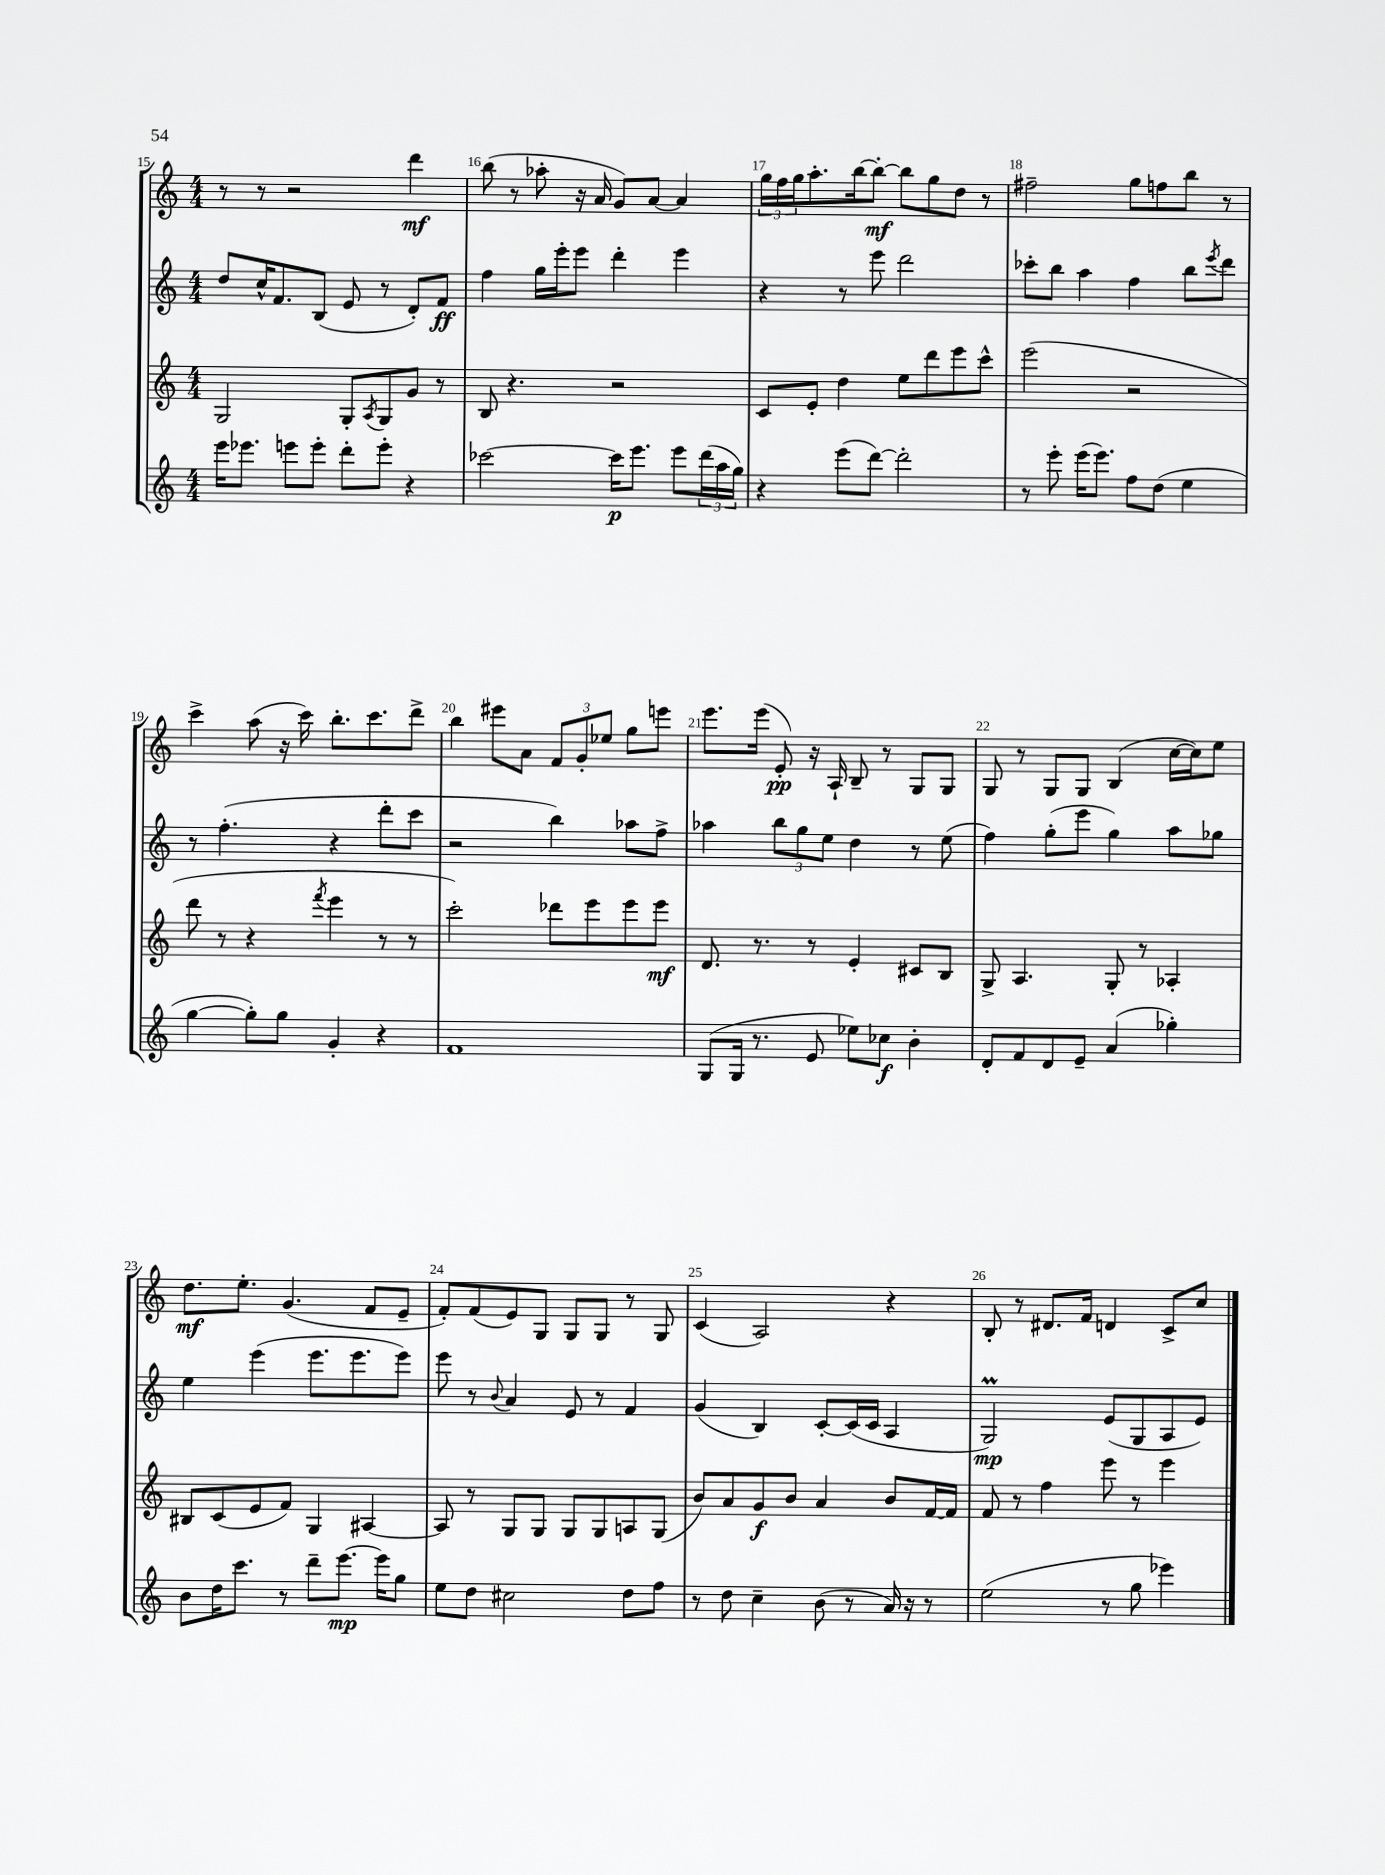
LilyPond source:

<<
\new StaffGroup <<
\new Staff = "s0" {
    \clef treble \key c \major \numericTimeSignature \time 4/4
    r8 r8 r2 d'''4\mf |
    b''8( r8 aes''8-. r16 a'16 g'8) a'8~ a'4 |
    \tuplet 3/2 { g''16 f''16 g''16 } a''8.-. b''16~ b''8~-.\mf b''8 g''8 d''8 r8 |
    fis''2-- g''8 f''8 b''8 r8 |
    c'''4-> a''8( r16 c'''16) b''8.-. c'''8. d'''8-> |
    b''4 eis'''8 a'8 \tuplet 3/2 { f'8 g'8-. ees''8 } g''8 e'''8 |
    e'''8. e'''16( e'8-.\pp) r16 a16-! b8-- r8 g8 g8 |
    g8 r8 g8 g8 b4( c''16~ c''16) e''8 |
    d''8.\mf e''8.-. g'4.( f'8 e'8-- |
    f'8-.) f'8( e'8) g8 g8 g8 r8 g8 |
    c'4( a2) r4 |
    b8-. r8 dis'8. f'16 d'4 c'8-> c''8 \bar "|." |
}
\new Staff = "s1" {
    \clef treble \key c \major \numericTimeSignature \time 4/4
    d''8 c''16-^ f'8. b8( e'8 r8 d'8-.) f'8\ff |
    f''4 g''16 e'''16-. e'''8 d'''4-. e'''4 |
    r4 r8 e'''8 d'''2 |
    ces'''8-. b''8 a''4 f''4 b''8 \acciaccatura { e'''8 } d'''8 |
    r8 f''4.-.( r4 d'''8-. c'''8 |
    r2 b''4) aes''8 f''8-> |
    aes''4 \tuplet 3/2 { b''8 g''8 e''8 } d''4 r8 e''8( |
    f''4) g''8-.( e'''8 g''4) a''8 ges''8 |
    e''4 e'''4( e'''8. e'''8. e'''8) |
    e'''8 r8 \appoggiatura { b'8 } a'4 e'8 r8 f'4 |
    g'4( b4) c'8~-. c'16( c'16 a4 |
    g2\prall\mp) e'8( g8 a8 e'8) \bar "|." |
}
\new Staff = "s2" {
    \clef treble \key c \major \numericTimeSignature \time 4/4
    g2 g8-. \acciaccatura { a8 } g8 g'8 r8 |
    b8 r4. r2 |
    c'8 e'8-. d''4 e''8 d'''8 e'''8 c'''8-^ |
    e'''2( r2 |
    d'''8 r8 r4 \acciaccatura { f'''8 } e'''4 r8 r8 |
    c'''2-.) des'''8 e'''8 e'''8 e'''8\mf |
    d'8. r8. r8 e'4-. cis'8 b8 |
    g8-> a4. g8-. r8 aes4-. |
    bis8 c'8( e'8 f'8) g4 ais4~ |
    ais8 r8 g8 g8 g8 g8 a8 g8( |
    b'8) a'8 g'8\f b'8 a'4 b'8 f'16~ f'16 |
    f'8 r8 f''4 e'''8 r8 e'''4 \bar "|." |
}
\new Staff = "s3" {
    \clef treble \key c \major \numericTimeSignature \time 4/4
    e'''16 ees'''8. e'''8 e'''8-. d'''8-. e'''8-. r4 |
    ces'''2~ ces'''16\p e'''8. e'''8 \tuplet 3/2 { d'''16( a''16 g''16) } |
    r4 e'''8( d'''8~) d'''2-. |
    r8 e'''8-. e'''16( e'''8.) f''8 d''8( e''4 |
    g''4~ g''8-.) g''8 g'4-. r4 |
    f'1 |
    g8( g16 r8. e'8 ees''8) ces''8\f b'4-. |
    d'8-. f'8 d'8 e'8-- a'4( ges''4-.) |
    b'8 d''16 c'''8. r8 d'''8-- e'''8.~\mp e'''16 g''8 |
    e''8 d''8 cis''2 d''8 f''8 |
    r8 d''8 c''4-- b'8( r8 a'16) r16 r8 |
    e''2( r8 g''8 ees'''4) \bar "|." |
}
>>
>>
\layout { \context { \Score currentBarNumber = #15 \override BarNumber.break-visibility = ##(#f #t #t) barNumberVisibility = #all-bar-numbers-visible } }
